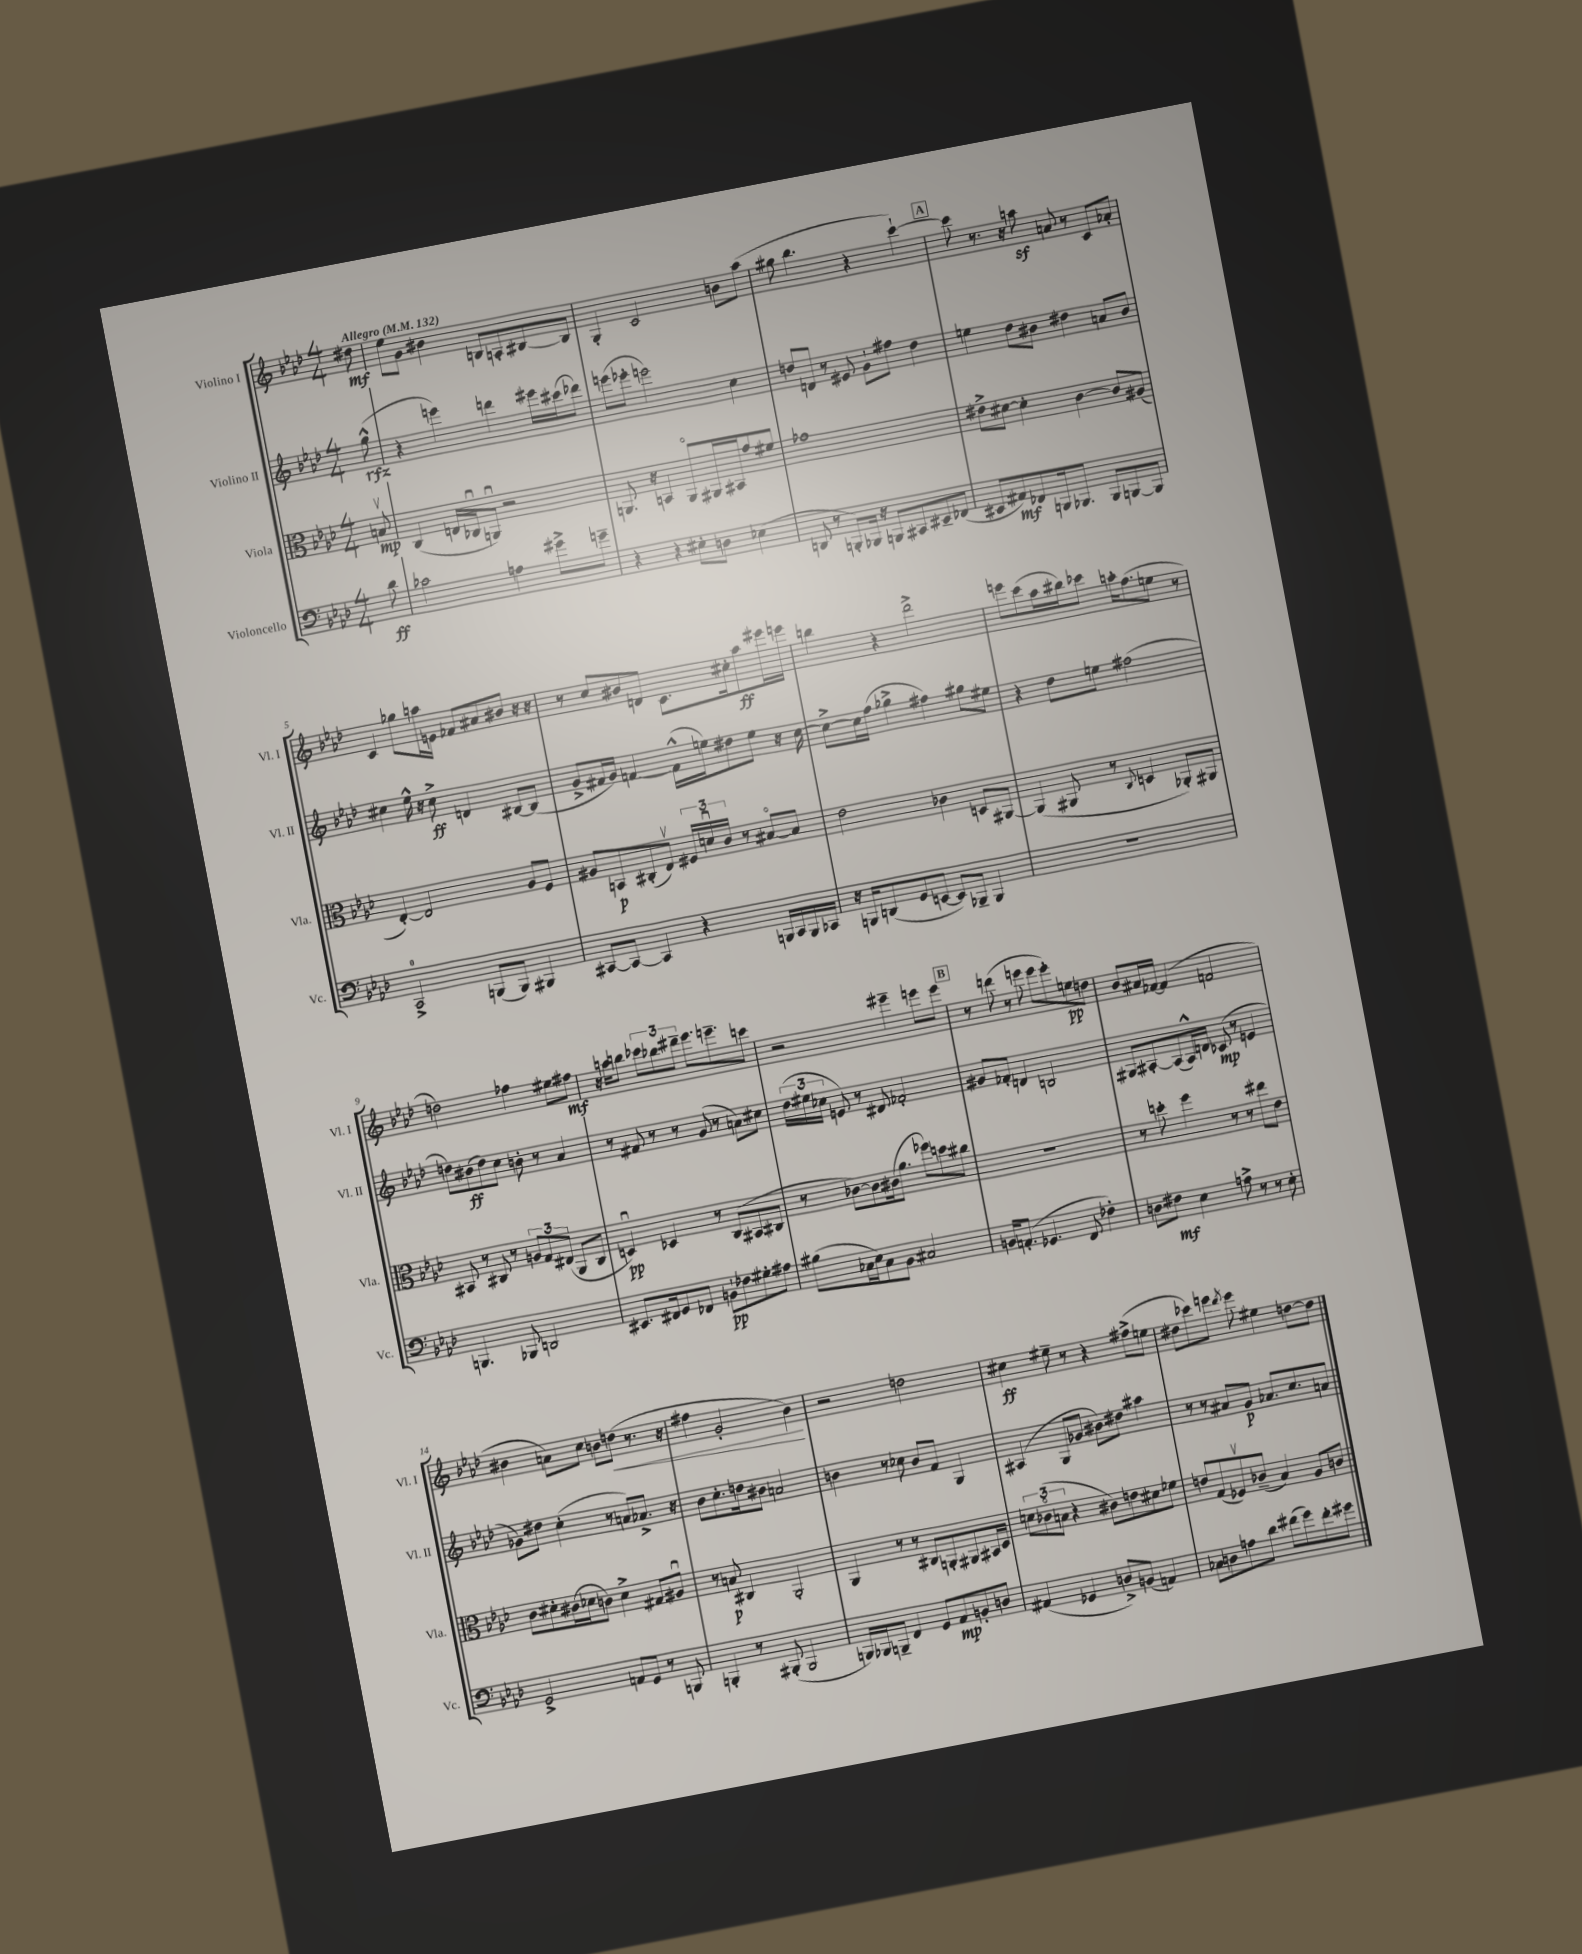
<<
\new StaffGroup <<
\new Staff = "s0" \with { instrumentName = "Violino I" shortInstrumentName = "Vl. I" } {
    \clef treble \key aes \major \numericTimeSignature \time 4/4 \partial 8 \tempo "Allegro" 4 = 132
    \autoBeamOff dis''8\mf |
    ees''8[ g'8] bis'4 b8[ a8-. bis8~ bis8] |
    g4-. c'2 b'8[ aes''8]( |
    gis''8 bes''4. r4 c'''4~-!) |
    \mark \markup { \box "A" } c'''8 r8. r16 a''8\sf a'8 r8 c'8[ aes'8]-. |
    c'4 ges''8[ a''16 e'16] fes'8[ ais'8 bis'8] r16 r16 |
    r8 c''8[ bis'8 d'8] c'8.[ cis''16-. aes''8\ff eis'''16 e'''16] |
    b''4 r4 des'''2-> |
    e'''8[ c'''8( aes''16 bis''16) ces'''8] a''16[-. f''8.( e''8] r8 |
    d''2) fes''4 eis''8[ fis''8]\mf |
    r16 a''16[ b''8] \tuplet 3/2 { ces'''8[ bes''8 dis'''8]-- } ees'''8.[ e'''8.-- c'''8] |
    r2 eis'''4-- e'''8[ e'''8] |
    \mark \markup { \box "B" } r8 d'''8( r8 e'''8 e'''8[ e'''8-.) e''8\pp d''8] |
    bes'8[ ais'16 fes'16]~ fes'4( f'2 |
    bis'4 a'8[) c''8] b'8[ d''8]\<( r8. r16 |
    fis''4 g'2-. bes'4\!) |
    r2 d''2 |
    cis''4\ff eis''8-- r8 r4 fis''8[->( e''8] |
    dis''8[ ces'''8) e'''8] \acciaccatura { des'''8 } e'''8 eis''4 d''8[~ d''8] \bar "|." |
}
\new Staff = "s1" \with { instrumentName = "Violino II" shortInstrumentName = "Vl. II" } {
    \clef treble \key aes \major \numericTimeSignature \time 4/4 \partial 8
    \autoBeamOff g''8-^\rfz( |
    r4 e'''4) d'''4 eis'''16[ cis'''16( des'''8]) |
    e'''8[( ees'''8]-. e'''2) c''4 |
    d''8[ d'8] r8 eis'8 g'8[-! fis''8] d''4 |
    \mark \markup { \box "A" } e''4 des''8[ bis'8] dis''4 a'8[ bis'8] |
    cis''4 ees''16-^ r16 cis''8->\ff d'4 bis8[~ bis8]( |
    g'8[-> fis'16 g'16]) f'4~ f'16[-^( e''16) dis''8 e''8] r16 c''16~ |
    c''8[~-> c''16 f''16]( ges''4-> fis''4) gis''8[ eis''8] |
    r4 des''8[ e''8] fis''2( |
    d''8[) bis'8\ff( d''8) c''8] b'8-. r8 aes'4 |
    r8 fis'8 r8 r8 g'8( r8 a'8[) cis''8] |
    \tuplet 3/2 { des''16[( eis''16 ces''16] } e'8) r8 dis'8 fes'2-. |
    \mark \markup { \box "B" } gis'8[ fes'8]-. d'4 b2 |
    gis8[ ais8~-. ais8( ais16-^) d'16] ces'8\mp( r8 e'4 |
    ges'8[) dis''8] c''4-.( r8 a'8[) aes'8.]-> r16 |
    bes'8[ c''8.-. d''16 bis'8] a'2 |
    b'4 r8 ces''8 b'8[ f'8] g4 |
    ais4( g8[ ges'8] bis'8[) dis''8] ais''4 |
    r8 r8 ais'8[ g'8]\p aes'8.[ c''8. a'8] \bar "|." |
}
\new Staff = "s2" \with { instrumentName = "Viola" shortInstrumentName = "Vla." } {
    \clef alto \key aes \major \numericTimeSignature \time 4/4 \partial 8
    \autoBeamOff b8\upbow\mp |
    c4( e16[ ces16\downbow a,8]\downbow) r2 |
    a,8. r16 b,4 a,8[\flageolet ais,16 bis,16 g'8 fis'8] |
    ges'1 |
    \mark \markup { \box "A" } eis'8[-> dis'8]~ dis'4-. c'4~ c'8[ ais8]( |
    ees4~-.) ees2 aes8[ f8] |
    ais8[ b,8\p cis8-.( ees8]\upbow) \tuplet 3/2 { fis16[ d'16\downbow c'16] } r8 bis8[~\flageolet bis8] |
    ees'2 ces'4 d8[ ais,8]~ |
    ais,4( ais,8 r8 \appoggiatura { c8 } d4 aes,8[-.) ais,8] |
    bis,8 r8 cis8 r8 \tuplet 3/2 { a8[ g8 eis8]( } aes,8[ cis8] |
    d4\downbow\pp) des4 r8 c8[( bis,8 cis8] |
    r8 ces'8[~) ces'8 cis'16( aes'8.] fes''8[) d''8 cis''8] |
    \mark \markup { \box "B" } R1 |
    r8 d''8-. f''4 r8 r8 eis''8[ ees'8] |
    c'8[ dis'8-. cis'16( des'16 c'8]) des'4-> gis8[ ais8]\downbow |
    r8 b8\p cis4 aes,2-. |
    aes,4 r8 r8 cis8[ a,8-. ais,8 bis,16 des16] |
    \tuplet 3/2 { d'8[ ces'8\flageolet( b8] } r4 cis'8[) e'8 dis'8 fes'8] |
    e'8[ g8( fes8\upbow) ces'8]--( bes4) aes8[ c'8] \bar "|." |
}
\new Staff = "s3" \with { instrumentName = "Violoncello" shortInstrumentName = "Vc." } {
    \clef bass \key aes \major \numericTimeSignature \time 4/4 \partial 8
    \autoBeamOff des'8\ff |
    ces'2 a4 gis'8[-> g'8]-- |
    r4 r4 eis8[-. d8] ees4( |
    d,8 r8 b,,8[-.) bes,,16] r16 b,,8[ cis,8 eis,8-- fes,8]( |
    \mark \markup { \box "A" } eis,8[ ais,8\mf) fes,8 b,,16 bes,,8.] bes,,8[ b,,8~ b,,8] |
    c,2-0-> b,,8[( b,,8]) bis,,4 |
    cis,8[~ cis,8]~ cis,4 r4 b,,16[ cis,16 b,,16 ces,16] |
    r16 b,,16[ d,8( g,8 e,8]~ e,8[) bes,,8]-- bes,,4 |
    r1 |
    b,,4. bes,,8 d,2 |
    eis,8.[ fis,16 g,8 fes,8] b,8[-!\pp fes8 gis8-. ais8] |
    bis8[( ces16 ees16) ces8 bes,8] cis2 |
    \mark \markup { \box "B" } b,16[ a,8.]-.( ges,4. f,8 fes4-.) |
    d8[ fis8]\mf ees4 a8-> r8 r8 ees8-. |
    g,2-> a,8[ g,8] r8 b,,8 |
    b,,4-. r8 bis,,8-.( bis,,2 |
    b,,16[) bes,,16 b,,8]-- f,4 g,8[ aes,8\mp b,8-. d8] |
    ais,4( ges,4 d8[->) b,8]( a,4) |
    ces8[ d8 a8 des'8] fis'8[( g'8) fis'8-. gis'8] \bar "|." |
}
>>
>>
